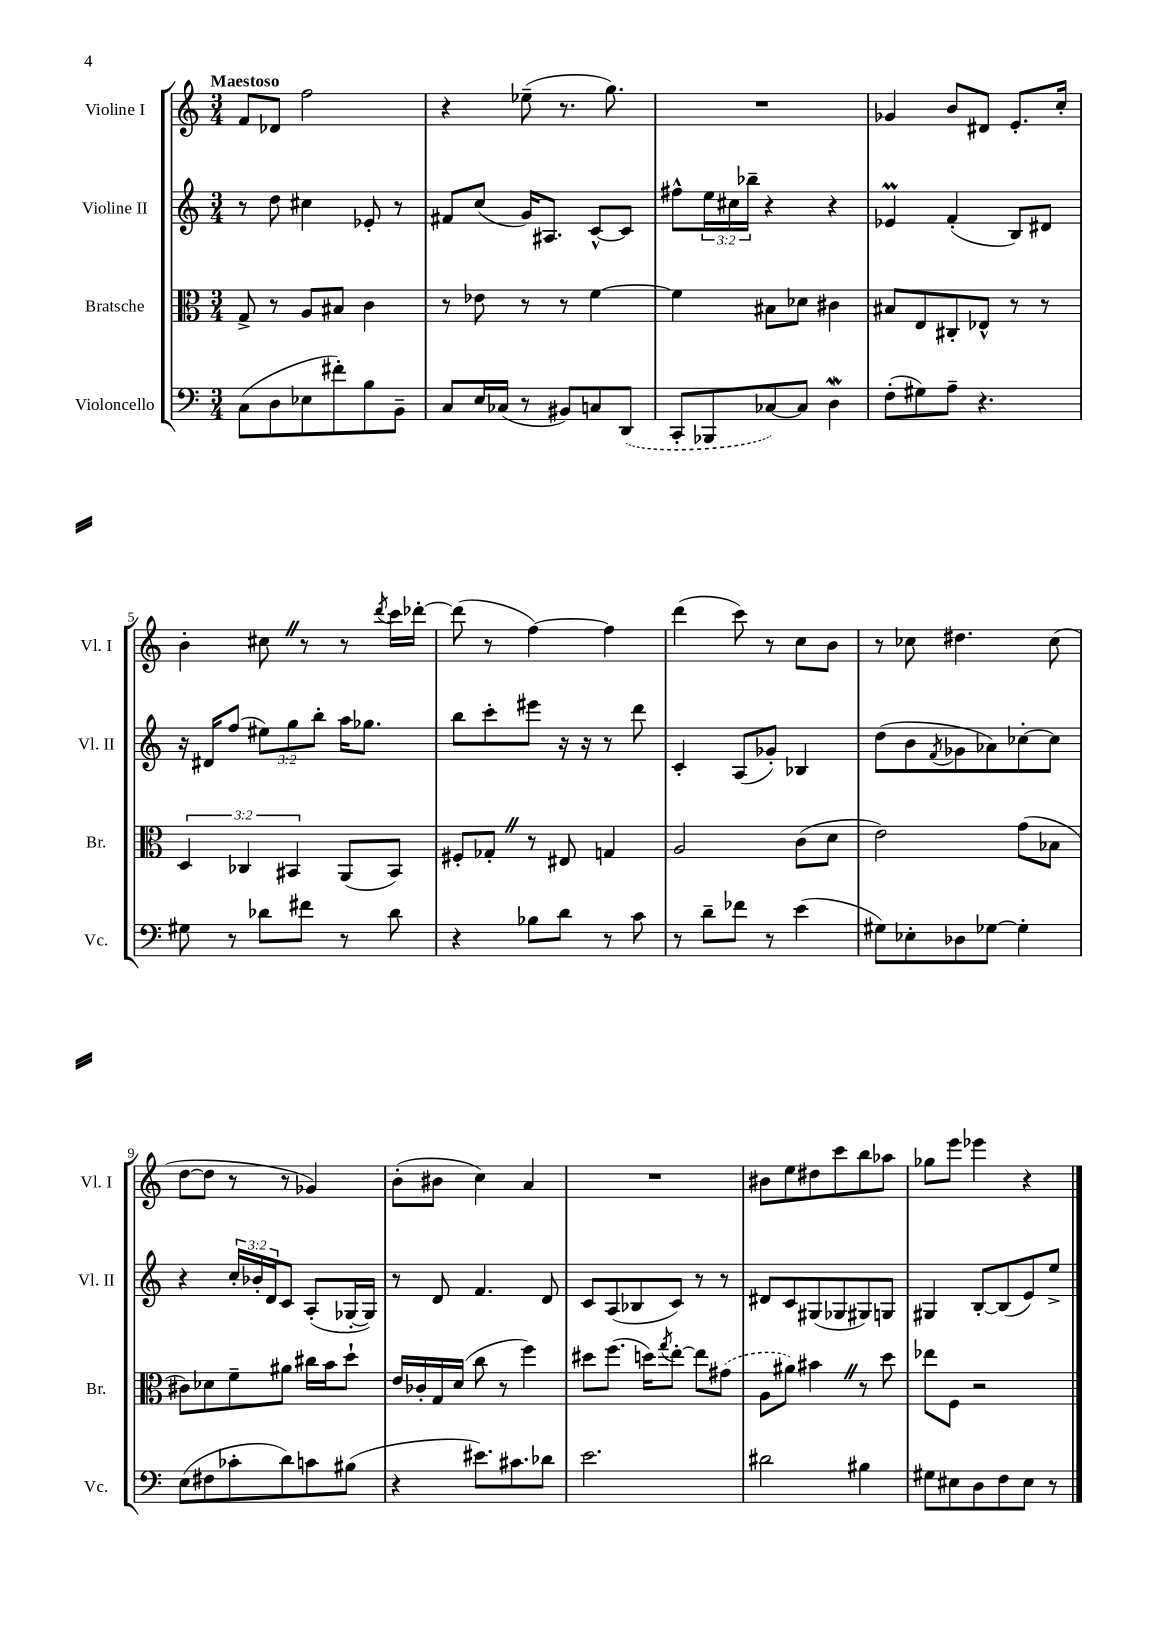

**kern	**kern	**kern	**kern
*staff4	*staff3	*staff2	*staff1
*clefF4	*clefC3	*clefG2	*clefG2
*k[]	*k[]	*k[]	*k[]
*M3/4	*M3/4	*M3/4	*M3/4
(8C	8G^	8r	8f
8D	8r	8dd	8d-
8E-	8A	4cc#	2ff
8f#')	8B#	.	.
8B	4c	8e-'	.
8BB~	.	8r	.
=	=	=	=
8C	8r	8f#	4r
16E	8e-	(8cc	.
(16C-	.	.	.
8r	8r	16g)	(8ee-~
.	.	8.A#	.
8BB#)	8r	.	8.r
8C	[4f	[8c^^	.
.	.	.	8.gg)
(8DD	.	8c]	.
=	=	=	=
8CC'	4f]	8ff#^^	2.r
8BBB-	.	24ee	.
.	.	24cc#	.
.	.	24bb-~	.
[8C-)	8B#	4r	.
8C-]	8d-	.	.
4D	4c#	4r	.
=	=	=	=
(8F'	8B#	4e-	4g-
8G#)	8E	.	.
8A~	8C#'	(4f'	8b
4.r	8E-^^	.	8d#
.	8r	8B)	8.e'
.	8r	8d#	.
.	.	.	16cc'
=	=	=	=
8G#	6D	16r	4b'
.	.	16d#	.
8r	.	(8ff	.
.	6C-	.	.
8d-	.	12ee#)	8cc#
.	6BB#	12gg	.
8f#	.	.	8r
.	.	12bb'	.
8r	(8AA	16aa	8r
.	.	8.gg-	.
.	.	.	8qddd
8d-	8BB#)	.	16ccc
.	.	.	[16ddd-'
=	=	=	=
4r	8F#'	8bb	(8ddd-]
.	8G-'	8ccc'	8r
8B-	8r	8eee#	[4ff)
8d	8E#	16r	.
.	.	16r	.
8r	4G	8r	4ff]
8c	.	8ddd	.
=	=	=	=
8r	2A	4c'	(4ddd
8d~	.	.	.
8f-	.	(8A	8ccc)
8r	.	8g-')	8r
(4e	(8c	4B-	8cc
.	8d	.	8b
=	=	=	=
8G#)	2e)	(8dd	8r
8E-'	.	8b	8cc-
.	.	8qf	.
8D-	.	8g-	4.dd#
[8G-	.	8a-)	.
4G-']	(8g	[8cc-'	.
.	8B-	8cc-]	(8cc-
=	=	=	=
(8E	8c#)	4r	[8dd
8F#	8d-	.	8dd]
8c-'	8f~	24cc'	8r
.	.	24b-'	.
.	.	24d	.
8d)	8a#	8c	8r
8c	16cc#	(8A'	4g-)
.	16b	.	.
(8B#	8dd`	[16G-'	.
.	.	16G-])	.
=	=	=	=
4r	16e	8r	(8b'
.	16c-'	.	.
.	16G	8d	8b#
.	(16d	.	.
8.e#)	8cc	4.f	4cc)
.	8r	.	.
8.c#	.	.	.
.	4ff)	.	4a
8d-	.	8d	.
=	=	=	=
2.e	8dd#	8c	2.r
.	(8.ff	(8A	.
.	.	8B-	.
.	16dd)	.	.
.	8qgg	.	.
.	[8ee'	8c)	.
.	8ee]	8r	.
.	(8g#	8r	.
=	=	=	=
2d#	8A	8d#	8b#
.	8a#)	8c	8ee
.	4b#	(8G#	8dd#
.	.	8G-	8ccc
4B#	8r	8G#)	8bb
.	8dd	8G	8aa-
=	=	=	=
8G#	8ee-	4G#	8gg-
8E#	8F	.	8eee
8D	2r	[8B'	4eee-
8F	.	(8B]	.
8E#	.	8e)	4r
8r	.	8ee^	.
==	==	==	==
*-	*-	*-	*-
